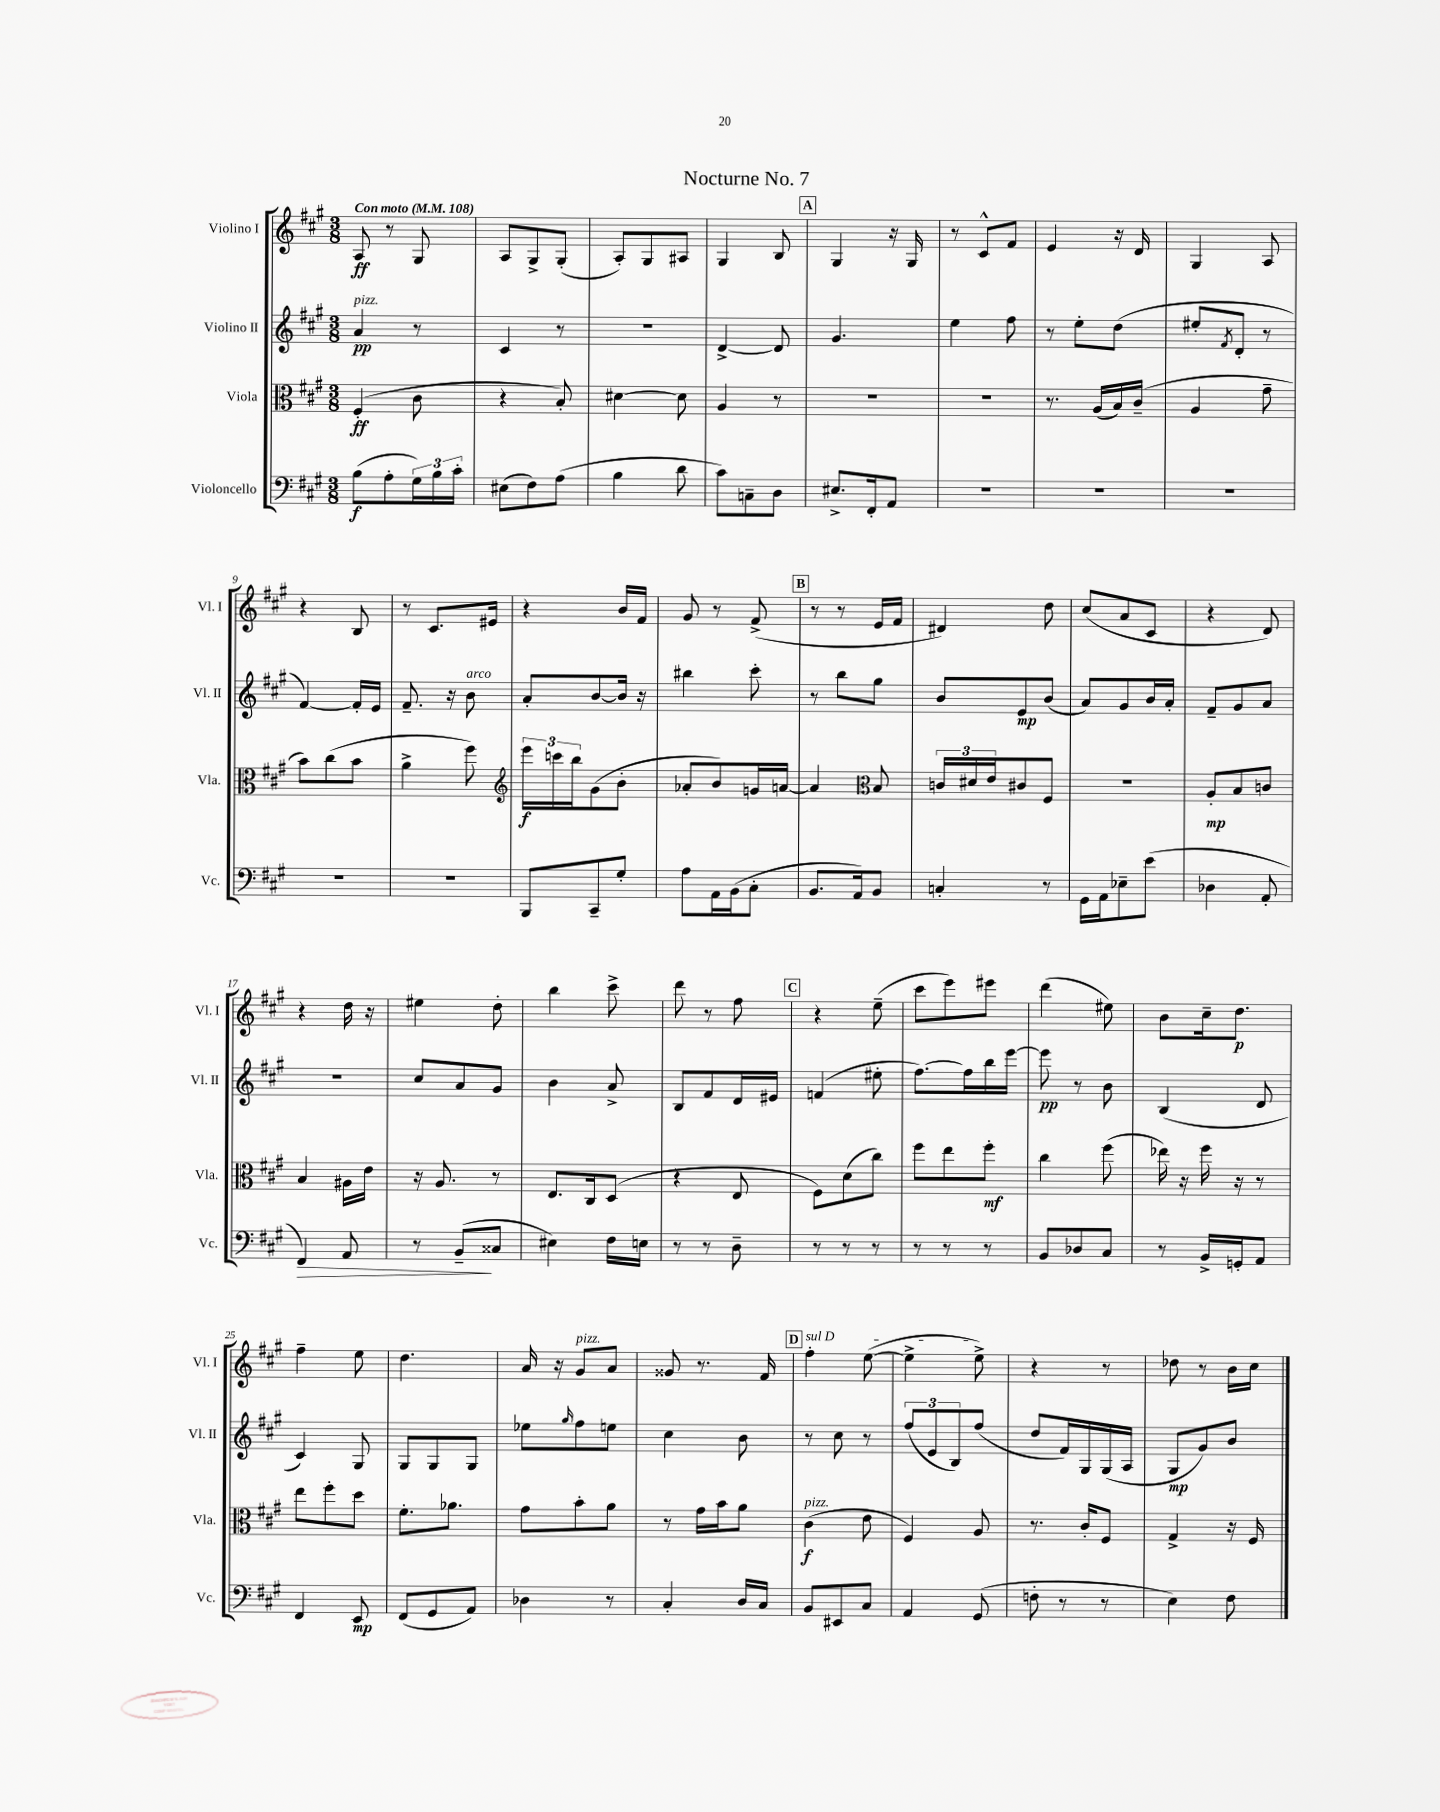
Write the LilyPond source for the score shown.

\header { title = "Nocturne No. 7" }
<<
\new StaffGroup <<
\new Staff = "s0" \with { instrumentName = "Violino I" shortInstrumentName = "Vl. I" } {
    \clef treble \key a \major \numericTimeSignature \time 3/8 \tempo "Con moto" 4 = 108
    a8\ff r8 gis8 |
    a8 gis8-> gis8-.( |
    a8-.) gis8 ais8 |
    gis4 b8 |
    \mark \markup { \box "A" } gis4 r16 gis16 |
    r8 cis'8-^ fis'8 |
    e'4 r16 d'16 |
    gis4 a8 |
    r4 b8 |
    r8 cis'8. eis'16 |
    r4 b'16 fis'16 |
    gis'8 r8 fis'8->( |
    \mark \markup { \box "B" } r8 r8 e'16 fis'16 |
    dis'4) d''8 |
    cis''8( a'8 cis'8 |
    r4 d'8) |
    r4 d''16 r16 |
    eis''4 d''8-. |
    b''4 cis'''8-> |
    d'''8 r8 fis''8 |
    \mark \markup { \box "C" } r4 e''8--( |
    cis'''8 e'''8) eis'''8 |
    d'''4( eis''8) |
    b'8 cis''16-- d''8.\p |
    fis''4-- e''8 |
    d''4. |
    a'16 r16 gis'8^\markup { \italic "pizz." } a'8 |
    gisis'8 r8. fis'16 |
    \mark \markup { \box "D" } \once \override TextSpanner.bound-details.left.text = \markup { \italic "sul D" } fis''4-.\startTextSpan e''8~( |
    e''4-> e''8->\stopTextSpan) |
    r4 r8 |
    des''8 r8 b'16 cis''16 \bar "|." |
}
\new Staff = "s1" \with { instrumentName = "Violino II" shortInstrumentName = "Vl. II" } {
    \clef treble \key a \major \numericTimeSignature \time 3/8
    a'4\pp^\markup { \italic "pizz." } r8 |
    cis'4 r8 |
    r4. |
    d'4~-> d'8 |
    \mark \markup { \box "A" } gis'4. |
    e''4 fis''8 |
    r8 e''8-. d''8( |
    eis''8-. \acciaccatura { fis'8 } d'8-. r8 |
    fis'4~) fis'16-. e'16 |
    fis'8.-- r16 b'8^\markup { \italic "arco" } |
    a'8-. b'8~ b'16 r16 |
    bis''4 cis'''8-. |
    \mark \markup { \box "B" } r8 b''8 gis''8 |
    b'8 e'8\mp b'8( |
    a'8) gis'8 b'16 a'16-. |
    fis'8-- gis'8 a'8 |
    R4. |
    cis''8 a'8 gis'8 |
    b'4 a'8-> |
    b8 fis'8 d'16 eis'16 |
    \mark \markup { \box "C" } f'4( eis''8-. |
    fis''8.~) fis''16 b''16 e'''16~ |
    e'''8\pp r8 b'8 |
    b4( d'8 |
    cis'4) gis8 |
    gis8 gis8 gis8 |
    ees''8 \grace { gis''16 } fis''8 e''8 |
    cis''4 b'8 |
    \mark \markup { \box "D" } r8 cis''8 r8 |
    \tuplet 3/2 { fis''8( e'8 b8) } fis''8( |
    d''8 fis'16) gis16 gis16( a16 |
    gis8\mp gis'8) b'8 \bar "|." |
}
\new Staff = "s2" \with { instrumentName = "Viola" shortInstrumentName = "Vla." } {
    \clef alto \key a \major \numericTimeSignature \time 3/8
    fis4-.\ff( cis'8 |
    r4 b8-.) |
    dis'4~ dis'8 |
    a4 r8 |
    \mark \markup { \box "A" } R4. |
    R4. |
    r8. a16( b16) cis'16--( |
    a4 gis'8-- |
    b'8) cis''8( b'8 |
    a'4-> fis''8) |
    \clef treble \tuplet 3/2 { e'''16\f c'''16 b''16 } gis'8( b'8-. |
    aes'8-. b'8) g'16 a'16~ |
    \mark \markup { \box "B" } a'4 \clef alto b8 |
    \tuplet 3/2 { c'16 dis'16 e'16 } cis'8 fis8 |
    R4. |
    a8-.\mp b8 c'8 |
    b4 ais16 e'16 |
    r16 a8. r8 |
    e8. cis16 d8( |
    r4 e8 |
    \mark \markup { \box "C" } fis8) d'8( cis''8) |
    fis''8 e''8 fis''8-.\mf |
    cis''4 fis''8( |
    ees''16) r16 fis''16 r16 r8 |
    e''8 fis''8-. d''8 |
    fis'8.-. aes'8. |
    gis'8 b'8-. a'8 |
    r8 gis'16 b'16 a'8 |
    \mark \markup { \box "D" } cis'4\f^\markup { \italic "pizz." }( e'8 |
    fis4) a8 |
    r8. cis'16-. fis8 |
    gis4-> r16 fis16 \bar "|." |
}
\new Staff = "s3" \with { instrumentName = "Violoncello" shortInstrumentName = "Vc." } {
    \clef bass \key a \major \numericTimeSignature \time 3/8
    b8\f( a8-. \tuplet 3/2 { gis16) b16 cis'16-. } |
    eis8( fis8) a8( |
    b4 d'8 |
    cis'8) c8-- d8 |
    \mark \markup { \box "A" } eis8.-> fis,16-. a,8 |
    R4. |
    R4. |
    R4. |
    R4. |
    R4. |
    b,,8 cis,8-- gis8-. |
    a8 a,16 b,16( cis8-. |
    \mark \markup { \box "B" } b,8. a,16) b,8 |
    c4-. r8 |
    gis,16 a,16 ees8-- e'8( |
    des4 a,8-. |
    fis,4\>) a,8 |
    r8 b,8--\!( cisis8 |
    eis4) fis16 e16 |
    r8 r8 d8-- |
    \mark \markup { \box "C" } r8 r8 r8 |
    r8 r8 r8 |
    b,8 des8 cis8 |
    r8 b,16-> g,16-. a,8 |
    fis,4 e,8\mp |
    fis,8( gis,8 a,8) |
    des4 r8 |
    cis4-. d16 cis16 |
    \mark \markup { \box "D" } b,8 eis,8 cis8 |
    a,4 gis,8( |
    f8-. r8 r8 |
    e4) fis8 \bar "|." |
}
>>
>>
